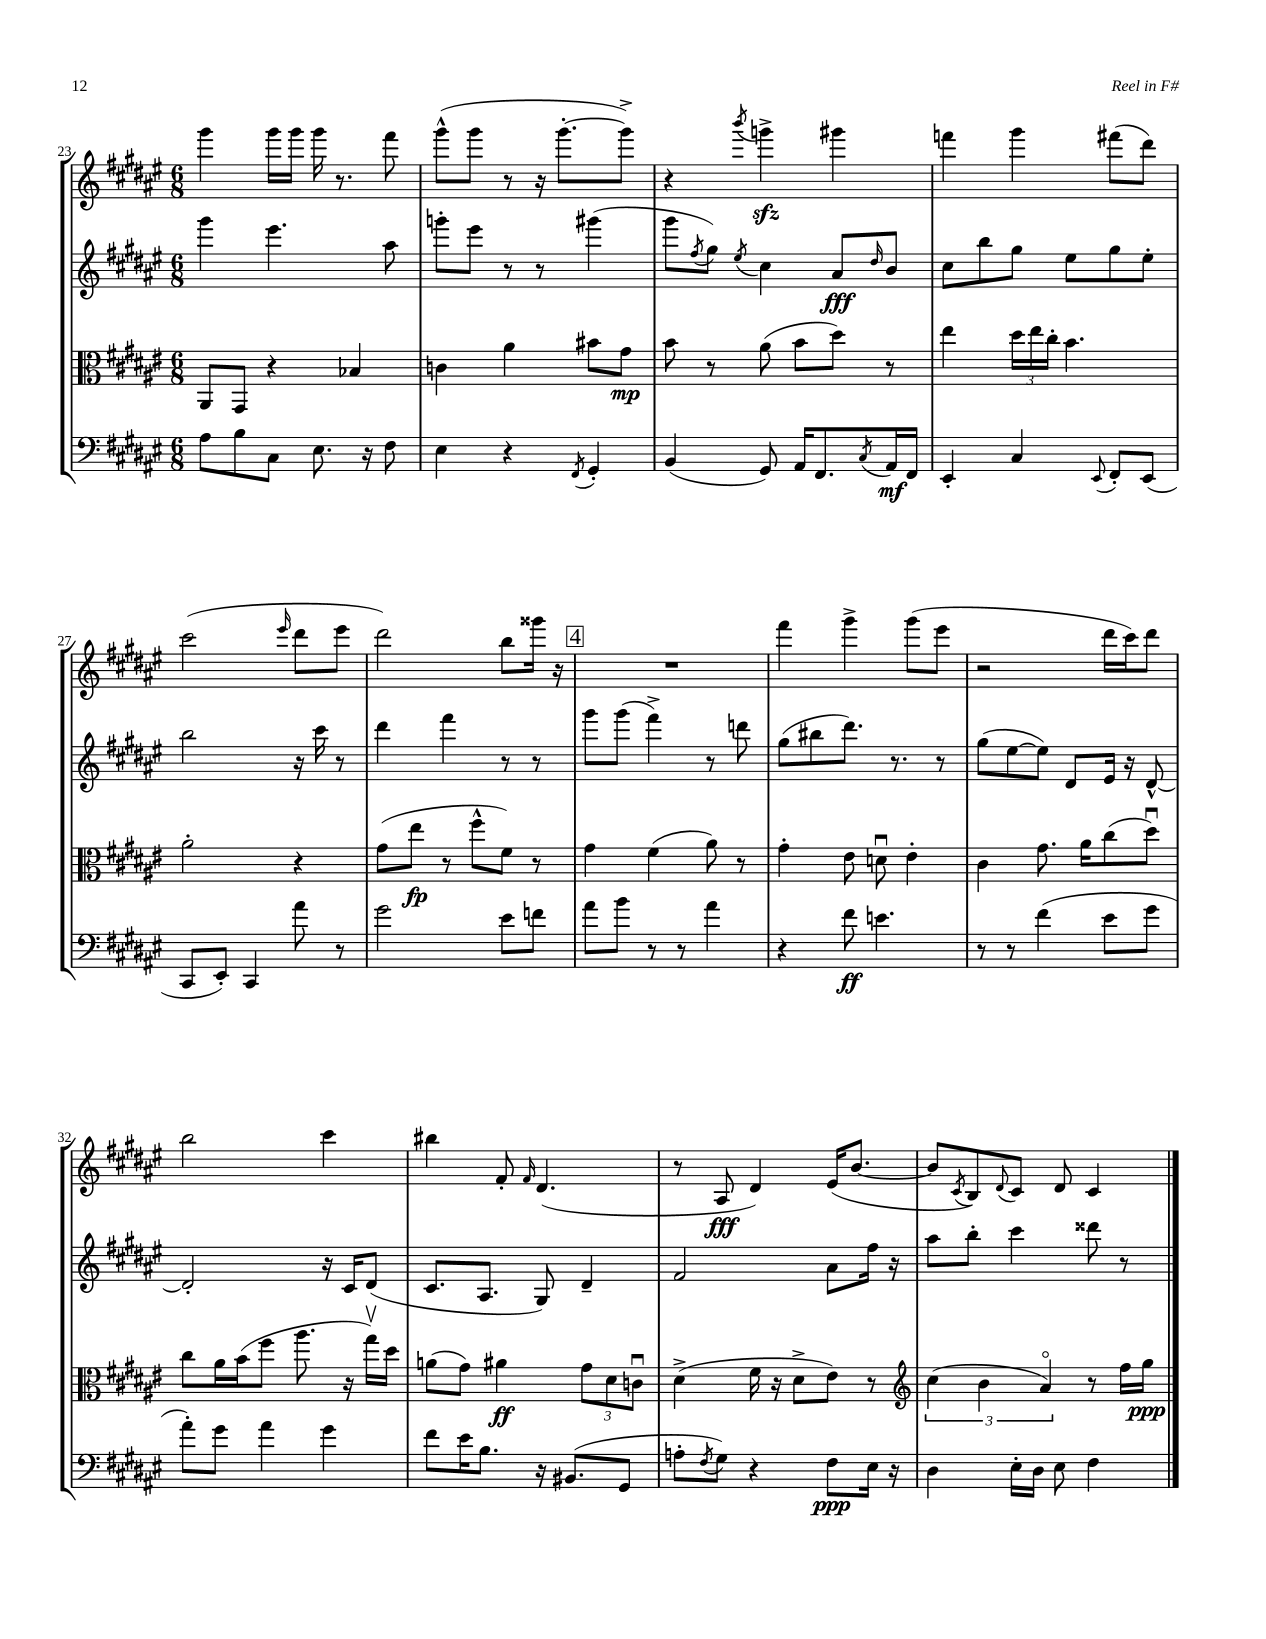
<<
\new StaffGroup <<
\new Staff = "s0" {
    \clef treble \key fis \major \numericTimeSignature \time 6/8
    gis'''4 gis'''16 gis'''16 gis'''16 r8. fis'''8 |
    gis'''8-^( gis'''8 r8 r16 gis'''8.~-. gis'''8->) |
    r4 \acciaccatura { b'''8 } g'''4->\sfz gis'''4 |
    f'''4 gis'''4 fis'''8( dis'''8) |
    cis'''2( \grace { eis'''16 } dis'''8 eis'''8 |
    dis'''2) b''8 gisis'''16 r16 |
    \mark \markup { \box "4" } R2. |
    fis'''4 gis'''4-> gis'''8( eis'''8 |
    r2 dis'''16 cis'''16) dis'''8 |
    b''2 cis'''4 |
    bis''4 fis'8-. \grace { fis'16 } dis'4.( |
    r8 ais8\fff dis'4) eis'16( b'8.~ |
    b'8 \acciaccatura { cis'8 } b8) \appoggiatura { dis'8 } cis'8 dis'8 cis'4 \bar "|." |
}
\new Staff = "s1" {
    \clef treble \key fis \major \numericTimeSignature \time 6/8
    gis'''4 eis'''4. ais''8 |
    g'''8-. eis'''8 r8 r8 gis'''4( |
    gis'''8 \acciaccatura { fis''8 } gis''8) \acciaccatura { eis''8 } cis''4 ais'8\fff \grace { dis''16 } b'8 |
    cis''8 b''8 gis''8 eis''8 gis''8 eis''8-. |
    b''2 r16 cis'''16 r8 |
    dis'''4 fis'''4 r8 r8 |
    \mark \markup { \box "4" } gis'''8 gis'''8( fis'''4->) r8 d'''8 |
    gis''8( bis''8 dis'''8.) r8. r8 |
    gis''8( eis''8~ eis''8) dis'8 eis'16 r16 dis'8~-^ |
    dis'2-. r16 cis'16 dis'8( |
    cis'8. ais8. gis8) dis'4-- |
    fis'2 ais'8 fis''16 r16 |
    ais''8 b''8-. cis'''4 disis'''8 r8 \bar "|." |
}
\new Staff = "s2" {
    \clef alto \key fis \major \numericTimeSignature \time 6/8
    ais,8 gis,8 r4 bes4 |
    c'4 ais'4 bis'8 gis'8\mp |
    b'8 r8 ais'8( b'8 dis''8) r8 |
    eis''4 \tuplet 3/2 { dis''16 eis''16 cis''16-. } b'4. |
    ais'2-. r4 |
    gis'8( eis''8\fp r8 fis''8-^ fis'8) r8 |
    \mark \markup { \box "4" } gis'4 fis'4( ais'8) r8 |
    gis'4-. eis'8 d'8\downbow eis'4-. |
    cis'4 gis'8. ais'16 cis''8( dis''8\downbow) |
    cis''8 ais'16 b'16( fis''8 ais''8. r16 gis''16\upbow) dis''16 |
    a'8( gis'8) ais'4\ff \tuplet 3/2 { gis'8 dis'8 c'8\downbow } |
    dis'4->( fis'16 r16 dis'8-> eis'8) r8 |
    \clef treble \tuplet 3/2 { cis''4( b'4 ais'4\flageolet) } r8 fis''16 gis''16\ppp \bar "|." |
}
\new Staff = "s3" {
    \clef bass \key fis \major \numericTimeSignature \time 6/8
    ais8 b8 cis8 eis8. r16 fis8 |
    eis4 r4 \acciaccatura { fis,8 } gis,4-. |
    b,4( gis,8) ais,16 fis,8. \acciaccatura { cis8 } ais,16\mf fis,16 |
    eis,4-. cis4 \appoggiatura { eis,8 } fis,8-. eis,8( |
    cis,8 eis,8-.) cis,4 ais'8 r8 |
    gis'2 eis'8 f'8 |
    \mark \markup { \box "4" } ais'8 b'8 r8 r8 ais'4 |
    r4 fis'8\ff e'4. |
    r8 r8 fis'4( eis'8 gis'8 |
    ais'8-.) gis'8 ais'4 gis'4 |
    fis'8 eis'16 b8. r16 bis,8.( gis,8 |
    a8-. \acciaccatura { fis8 } gis8) r4 fis8\ppp eis16 r16 |
    dis4 eis16-. dis16 eis8 fis4 \bar "|." |
}
>>
>>
\layout { \context { \Score currentBarNumber = #23 } }
